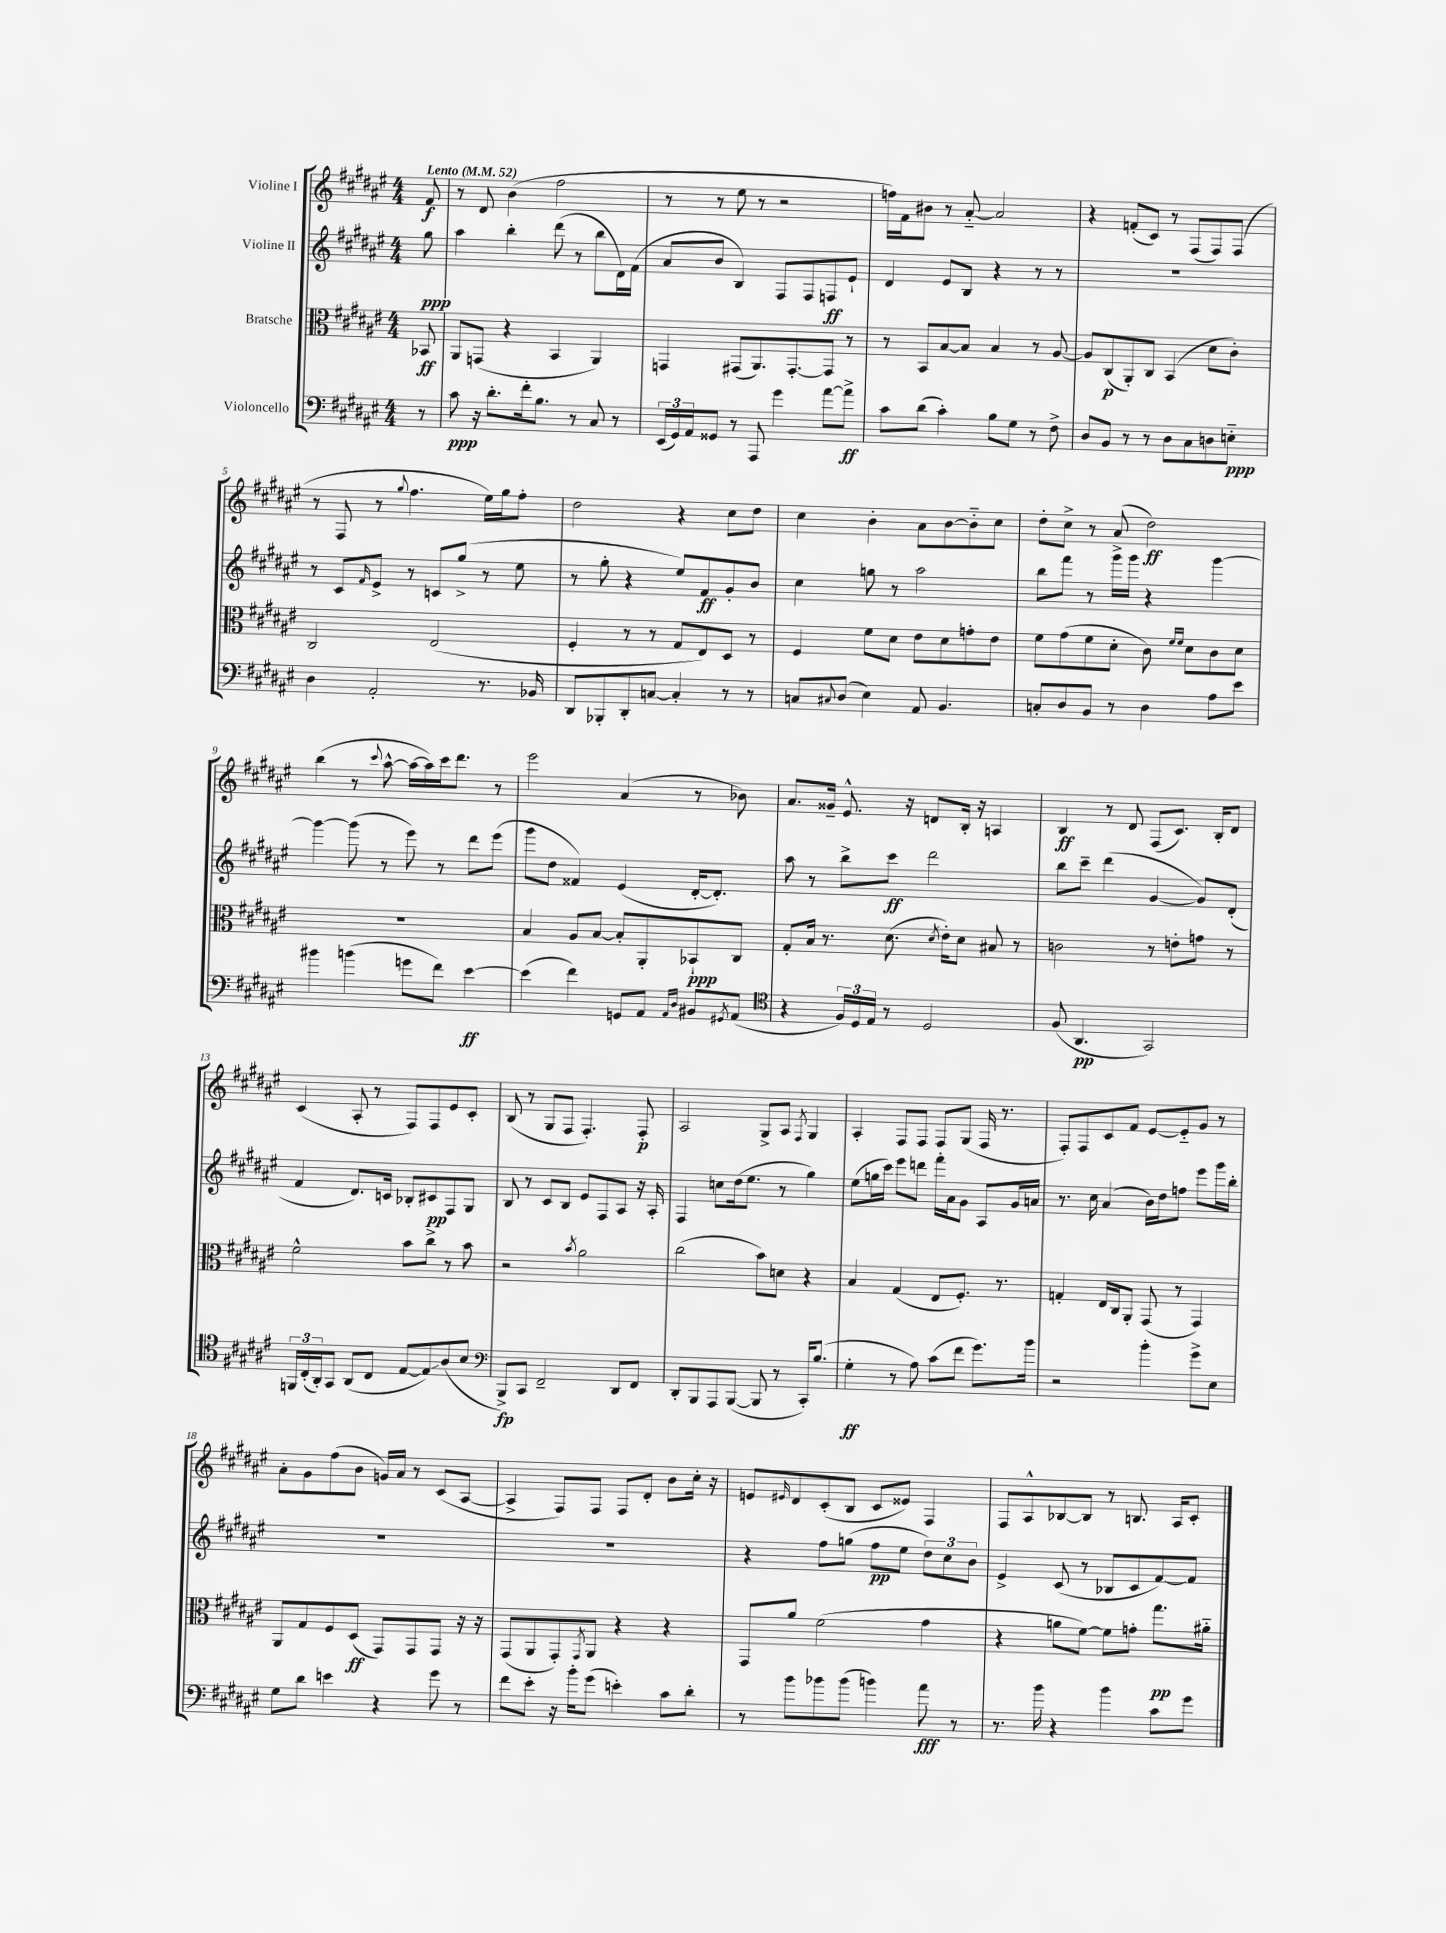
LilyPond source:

<<
\new StaffGroup <<
\new Staff = "s0" \with { instrumentName = "Violine I" } {
    \clef treble \key fis \major \numericTimeSignature \time 4/4 \partial 8 \tempo "Lento" 4 = 52
    fis'8\f |
    r8 dis'8 b'4( fis''2 |
    r8 r8 eis''8 r8 r2 |
    f''16) fis'16 bis'8 r8 ais'8~-_ ais'2 |
    r4 f'8-.( cis'8) r8 fis8( fis8) fis8( |
    r8 fis8 r8 \appoggiatura { gis''8 } fis''4. eis''16) gis''16 fis''8-. |
    dis''2 r4 cis''8 dis''8 |
    cis''4 b'4-. ais'8 b'8~ b'8-_ cis''8 |
    dis''8-. cis''8-> r8 ais'8( dis''2\ff) |
    b''4( r8 \appoggiatura { cis'''8 } ais''8~-^ ais''16~ ais''16) cis'''16 dis'''8. r8 |
    eis'''2 ais'4( r8 bes'8) |
    ais'8. gisis'16-- eis'8.-^ r16 d'8 b16-. r16 a4 |
    b4\ff r8 dis'8 fis8( cis'8.) b16-. dis'8 |
    cis'4( ais8-. r8 fis8) fis8 eis'8 cis'8-. |
    b8( r8 gis8 fis8 fis4.-.) fis8-.\p |
    ais2 gis8-> ais8 \acciaccatura { fis8 } gis4 |
    ais4-. fis8 fis8 fis8 gis8( fis16 r8. |
    fis8-.) fis8 cis'8 fis'8 eis'8~ eis'8-_ gis'8 r8 |
    ais'8-. gis'8 fis''8( b'8 g'16) ais'16 r8 cis'8( ais8~ |
    ais4-> fis8) fis8 fis8 dis'8-. b'8 cis''16-. r16 |
    e'8 \grace { eis'16 } dis'8 cis'8-.( b8 cis'8 eisis'8) fis4 |
    fis8 ais8-^ bes8~ bes8 r8 b8. ais16 cis'8-. \bar "|." |
}
\new Staff = "s1" \with { instrumentName = "Violine II" } {
    \clef treble \key fis \major \numericTimeSignature \time 4/4 \partial 8
    gis''8\ppp |
    ais''4 b''4-. dis'''8( r8 b''8 dis'16) fis'16( |
    ais'8 b'8 b4) fis8 fis8 f8\ff eis'8-! |
    dis'4 eis'8 b8 r4 r8 r8 |
    R1 |
    r8 cis'8 \grace { fis'16 } eis'8-> r8 c'8 gis''8->( r8 eis''8 |
    r8 gis''8-. r4 eis''8) fis'8\ff gis'8-. b'8 |
    cis''4 g''8 r8 ais''2 |
    b''8 fis'''8 r8 gis'''16-> gis'''16 r4 gis'''4~ |
    gis'''4~ gis'''8( r8 eis'''8) r8 dis'''8 eis'''8( |
    gis'''8 dis''8 fisis'4) eis'4( dis'16~-. dis'8.-.) |
    ais''8 r8 b''8-> cis'''8\ff dis'''2 |
    b''8 cis'''8-- dis'''4( gis'4~ gis'8) dis'8-.( |
    fis'4 dis'8.) c'16 bes8-. cis'8\pp fis8 gis8 |
    b8 r8 cis'8 b8 eis'8 fis8 ais8 r16 ais16-. |
    fis4 c''8 dis''16( eis''8. r8 gis''4) |
    eis''8( g''16 cis'''16) eis'''8 d'''8 fis'''16-. ais'16 gis'8 ais8 gis'16 a'16 |
    r8. cis''16 ais'4( b'16) dis''16 f''8 eis'''8 gis'''16 b''16-. |
    R1 |
    R1 |
    r4 fis''8 g''8( fis''8\pp eis''8 \tuplet 3/2 { dis''8) cis''8 b'8 } |
    eis'4-> cis'8( r8 bes8 cis'8 fis'8~) fis'8 \bar "|." |
}
\new Staff = "s2" \with { instrumentName = "Bratsche" } {
    \clef alto \key fis \major \numericTimeSignature \time 4/4 \partial 8
    bes,8\ff |
    ais,8 g,8( r4 b,4 ais,4) |
    g,4 gis,8( ais,8.) gis,8.~-. gis,8 r8 |
    r8 b,8 b8~ b8 b4 r8 ais8~ |
    ais8 cis8\p( ais,8-.) cis8 b,4( dis'8 cis'8-.) |
    cis2 eis2( |
    fis4-. r8 r8 gis8 eis8) dis8 r8 |
    fis4 fis'8 dis'8 eis'8 dis'8 g'8-. eis'8 |
    fis'8 gis'8( fis'8 dis'8-. cis'8) \grace { fis'16 fis'16 } dis'8 cis'8 dis'8 |
    R1 |
    b4 ais8 b8~ b8-. ais,8-. bes,8-!\ppp cis8 |
    gis8-. b16 r8. dis'8.( \acciaccatura { dis'8 } eis'16-.) dis'8 bis8 r8 |
    c'2 r8 e'8-. g'8 r8 |
    fis'2-^ b'8 cis''8-> r8 b'8 |
    r2 \acciaccatura { b'8 } ais'2 |
    cis''2( b'8) d'8 r4 |
    b4 gis4( eis8 fis8.-.) r8. |
    g4-. eis16 cis16 ais,8-. gis,8( r8 gis,4) |
    ais,8 gis8 fis8 dis8\ff( gis,8) gis,8 gis,8 r16 r16 |
    gis,8( ais,8 gis,8-.) \acciaccatura { gis,8 } ais,8 r4 r4 |
    gis,8 ais'8 fis'2( gis'4 |
    r4 a'8 fis'8~) fis'8 g'8-. gis''8.\pp ais'16-_ \bar "|." |
}
\new Staff = "s3" \with { instrumentName = "Violoncello" } {
    \clef bass \key fis \major \numericTimeSignature \time 4/4 \partial 8
    r8 |
    cis'8\ppp r16 dis'8.-. fis'16-. b8. r8 cis8 r8 |
    \tuplet 3/2 { eis,16( gis,16) ais,16 } gisis,8 r8 ais,,8 gis'4 ais'8~ ais'8->\ff |
    cis'8 dis'8( cis'4-.) b8 gis8 r8 fis8-> |
    dis8 b,8 r8 r8 dis8 cis8 d8 e8-_\ppp |
    dis4 ais,2-. r8. bes,16 |
    dis,8 bes,,8-. dis,8-. c8~ c4-. r8 r8 |
    c8 \appoggiatura { cis8 } dis8( eis4) ais,8 b,4. |
    c8-. dis8 b,8 r8 dis4 ais8 eis'8 |
    bis'4 b'4( g'8 fis'8) eis'4~\ff |
    eis'4( fis'4) g,8 ais,8 \grace { ais,16 dis16 } bis,8 \acciaccatura { gis,8 } ais,8( |
    \clef tenor r4 \tuplet 3/2 { fis16) dis16 eis16 } r8 dis2 |
    fis8( ais,4.\pp gis,2) |
    \tuplet 3/2 { f,16 cis16-.( ais,16-.) } gis,8 ais,8( cis8 eis8~ eis8\glissando) ais8( b8 |
    \clef bass b,,8->\fp) cis,8 fis,2-- dis,8 fis,8 |
    dis,8-. b,,8 ais,,8 b,,8~( b,,8 r8 cis,16-.) b8.( |
    gis4-.\ff r8 ais8) cis'8( fis'8 gis'8.) b'16 |
    r2 b'4-. gis'8-> eis8 |
    gis8 dis'8 e'4 r4 gis'8 r8 |
    fis'8 eis'8-. r16 b'16-. gis'8( e'4-.) cis'8 dis'8-. |
    r8 b'8 bes'8 bes'8( b'4) ais'8\fff r8 |
    r8. b'16 r4 b'4 cis'8 gis'8 \bar "|." |
}
>>
>>
